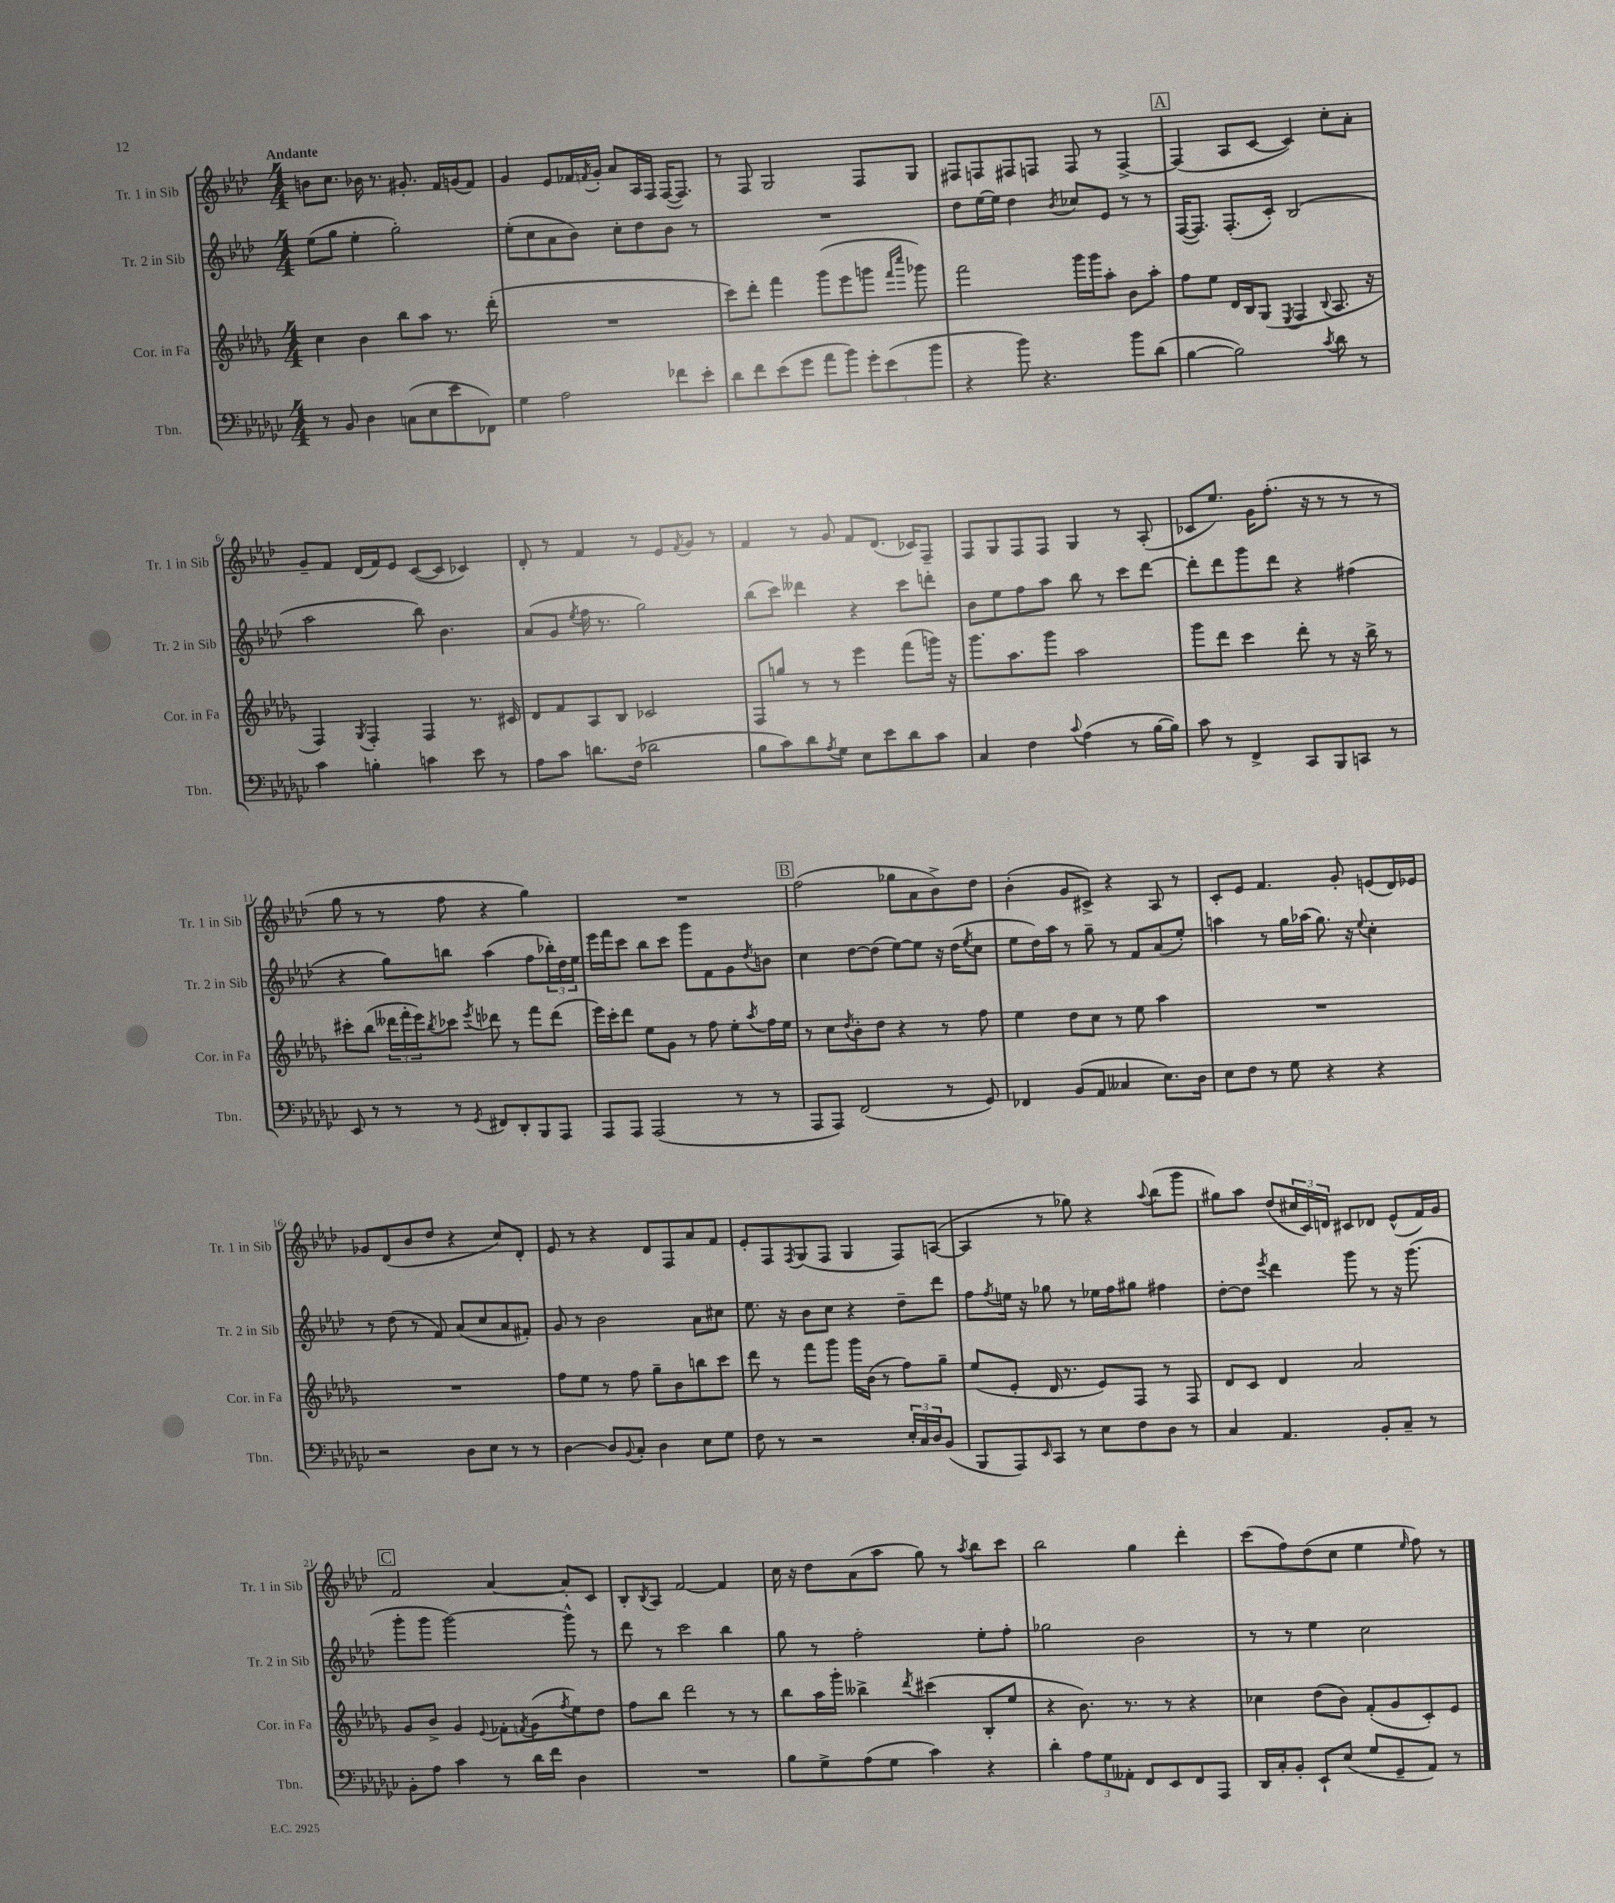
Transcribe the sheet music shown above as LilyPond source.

<<
\new StaffGroup <<
\new Staff = "s0" \with { instrumentName = "Tr. 1 in Sib" shortInstrumentName = "Tr. 1 in Sib" } {
    \clef treble \key aes \major \numericTimeSignature \time 4/4 \tempo "Andante"
    b'8 c''8. bes'16 r8. gis'8.-. f'16 g'16( f'8) |
    g'4 ees'8 fes'16 \acciaccatura { f'8 } g'16-. aes'8 aes16 f16 f16~( f8.) |
    r8 f8 g2 f8 g8 |
    fis8 f8 fis8 f8 f8 r8 f4~-> |
    \mark \markup { \box "A" } f4( aes8 c'8~ c'4) c''8-. aes'8-. |
    g'8-- f'8 des'16( f'16) ees'8 c'8~( c'8 ces'4) |
    des'8-. r8 f'4 r8 ees'8 \acciaccatura { f'8 } g'8 r8 |
    f'4 r8 g'8 f'8 des'8.( ces'16) f8-- |
    f8 g8 f8 f8 g4 r8 aes8-.( |
    ces'8 ees''8.) g'16 f''8.-.( r16 r8 r8 r8 |
    g''8 r8 r8 f''8 r4 g''4) |
    R1 |
    \mark \markup { \box "B" } f''2( ges''8 aes'8 bes'8->) des''8 |
    bes'4-.( g'8 cis'8->) r4 aes8 r8 |
    c'8-. ees'8 f'4. g'8-. e'8( des'16) ees'16 |
    ges'8 des'8( bes'8 des''8 r4 c''8) des'8-. |
    ees'8 r8 r4 des'8 f8 aes'8 f'8 |
    ees'8-. f8 \acciaccatura { f8 } g8( f8 g4 f8) a8~( |
    a4 r8 ges''8) r4 \appoggiatura { aes''8 } bes''8( g'''8 |
    gis''8) aes''8 des''8( \tuplet 3/2 { cis''16 c'16) d'16 } cis'8 des'8 ees'8-^( f'16) g'16 |
    \mark \markup { \box "C" } f'2 aes'4~ aes'8-. c'8 |
    bes8-. \acciaccatura { bes8 } aes8 f'2~ f'4 |
    c''16 r16 des''8 aes'8( aes''8 g''8) r8 \acciaccatura { aes''8 } bes''8 c'''8 |
    bes''2 g''4 des'''4-. |
    c'''8( f''8) des''8( c''8 ees''4 \grace { ees''16 } f''8) r8 \bar "|." |
}
\new Staff = "s1" \with { instrumentName = "Tr. 2 in Sib" shortInstrumentName = "Tr. 2 in Sib" } {
    \clef treble \key aes \major \numericTimeSignature \time 4/4
    ees''8( g''8 ees''4-. g''2-.) |
    ees''8-.( c''8 aes'8 bes'8) c''8-. des''8 bes'8 r8 |
    R1 |
    des''8 ees''16~ ees''16 des''4 \acciaccatura { bes'8 } ces''8 ees'8 r8 r8 |
    \mark \markup { \box "A" } f16~( f8.) f8.-.( c'16-.) bes2( |
    aes''2 bes''8) bes'4. |
    aes'8( g'8 \acciaccatura { ees''8 } f''16 r8. g''2) |
    bes''8( c'''8) deses'''4 r4 c'''8 d'''8-. |
    bes'8 ees''8 f''8 aes''8 bes''8 r8 c'''8 des'''8~ |
    des'''8-. des'''8 g'''8 des'''8 r4 fis''4( |
    r4 g''8) b''8 aes''4( f''8 \tuplet 3/2 { bes''16-.) des''16 ees''16 } |
    ees'''16 f'''16 c'''8 bes''8 c'''8 g'''8 f'8 g'8 \acciaccatura { des''8 } b'8 |
    \mark \markup { \box "B" } c''4 des''8~ des''8( ees''8~) ees''8 r16 des''16( \acciaccatura { ees''8 } c''8 |
    ees''8 des''16) aes''16 r8 g''8-- r8 f'8 aes'8( ees''8-.) |
    a''4 r8 g''16 aes''16( g''8.) r16 \appoggiatura { ees''8 } c''4-. |
    r8 des''8( r8 f'8) aes'8( c''8 aes'8 fis'8-.) |
    g'8 r8 bes'2 aes'8 cis''8 |
    ees''8. r16 bes'8 c''8 r4 des''8-- des'''8 |
    f''8 \acciaccatura { f''8 } e''16 r16 ges''8 r8 ees''16 f''16 gis''8 fis''4 |
    des''8~-. des''8 \acciaccatura { ees'''8 } des'''4 g'''8 r8 r16 g'''8.( |
    \mark \markup { \box "C" } g'''8-. g'''8 g'''2~) g'''8-^ r8 |
    des'''8 r8 c'''2 bes''4 |
    g''8 r8 f''2-. ees''8-. f''8-. |
    ges''2 bes'2 |
    r8 r8 ees''4 c''2 \bar "|." |
}
\new Staff = "s2" \with { instrumentName = "Cor. in Fa" shortInstrumentName = "Cor. in Fa" } {
    \clef treble \key des \major \numericTimeSignature \time 4/4
    c''4 bes'4 bes''8 aes''8 r8. des'''16-.( |
    R1 |
    c'''8) des'''8-. f'''4 ges'''8( ees'''8 g'''8 \grace { f'''16 c''''16 } ges'''8) |
    f'''2 ges'''16 ges'''16 aes''8-. bes'8 aes''8-. |
    \mark \markup { \box "A" } f''8 ees''8 des'16 bes16 ges8( \acciaccatura { ees8 } f4 \appoggiatura { bes8 } aes8. r16 |
    f4) \acciaccatura { ges8 } f4-. f4 r8. cis'16 |
    des'8 f'8 aes8 bes8 ces'2 |
    f8 g''8 r8 r8 ees'''4 f'''8( g'''16) r16 |
    ges'''8. aes''8. ges'''8 aes''2 |
    ges'''8 des'''8 c'''4 des'''8-. r8 r16 bes''16-> r8 |
    cis'''8-. bes''8( \tuplet 3/2 { deses'''16 f'''16-. ees'''16) } \acciaccatura { bes''8 } ces'''8 \acciaccatura { ees'''8 } des'''8 r8 f'''8 des'''8( |
    ees'''16) c'''16-. des'''8 ees''8 ges'8 r8 f''8 ees''8-. \acciaccatura { aes''8 } f''16 ees''16 |
    \mark \markup { \box "B" } r8 c''8 \acciaccatura { des''8 } bes'8-. des''8 r4 r8 f''8 |
    ees''4 des''8 c''8 r8 ees''8 aes''4 |
    R1 |
    R1 |
    f''8 ees''8 r8 f''8 ges''8-- bes'8 b''8 c'''8 |
    des'''8 r8 f'''8 ges'''8 ges'''16 bes'16( r8 f''8) ges''8-- |
    ees''8( ees'8-. des'16 r8. ees'8) f8 r8 f8 |
    des'8 c'8 des'4 aes'2 |
    \mark \markup { \box "C" } ges'8 bes'8-> ges'4 \appoggiatura { ees'8 } fes'8-. \acciaccatura { f'8 } ges'8( \acciaccatura { f''8 } ees''8) des''8 |
    f''8 bes''8 des'''2 r8 r8 |
    bes''8 aes''16 ges'''16-. beses''4-> \acciaccatura { des'''8 } cis'''4( bes8-. ees''8 |
    r4 bes'8.) r8. r8 r4 |
    ces''4 des''8( bes'8) f'8-.( ges'8 c'8-.) ees'8 \bar "|." |
}
\new Staff = "s3" \with { instrumentName = "Tbn." shortInstrumentName = "Tbn." } {
    \clef bass \key ges \major \numericTimeSignature \time 4/4
    r8 bes,8 des4 c8( ees8 ees'8 fes,8) |
    ges4 aes2 fes'8 ees'8-. |
    des'8 f'8 ees'8( ges'8 aes'8 bes'8) \tuplet 3/2 { ges'8-. ees'8( bes'8 } |
    r4 bes'8) r4. bes'8 des'8( |
    \mark \markup { \box "A" } bes4~ bes2) \acciaccatura { ces'8 } des'8 r8 |
    ces'4 b4-. c'4 ees'8 r8 |
    aes8 ces'8 d'8. f16( des'2 |
    bes8 ces'8) des'8 \acciaccatura { aes8 } ges8 ees8 ees'8 des'8 ces'8 |
    ces4 f4 \appoggiatura { ces'8 } aes4( r8 bes16~ bes16) |
    ces'8 r8 f,4-> ces,8 bes,,8 c,8 r8 |
    ees,8 r8 r8 r8 \acciaccatura { ges,8 } fis,8 des,8-. bes,,8 aes,,8 |
    aes,,8 aes,,8 aes,,2( r8 r8 |
    \mark \markup { \box "B" } aes,,8 aes,,8) f,2( r8 ges,8) |
    fes,4 bes,8( aes,8 ceses4 ees8.) des16 |
    ees8 f8 r8 ges8 r4 r4 |
    r2 des8 ees8 r8 r8 |
    des4~ des8 \appoggiatura { bes,8 } ces8-. des4 ees8 ges8 |
    f8 r8 r2 \tuplet 3/2 { ees16-. ces16 des16 } bes,8( |
    bes,,8 aes,,8) \grace { ees,16 } ces,8 r8 ees8 f8 des8 r8 |
    ces4 aes,4. bes,8-. ces8-- r8 |
    \mark \markup { \box "C" } bes,8-. aes8 ces'4 r8 des'16 f'16 des4 |
    R1 |
    bes8 ges8-> aes8( ges8 ces'4) r4 |
    des'4-. \tuplet 3/2 { aes8 ges8 aeses,8-. } f,8 ees,8 f,8 aes,,8 |
    des,16 ces16-. bes,8-. ees,8-! ees8( ges8 ges,8-- aes,8) r8 \bar "|." |
}
>>
>>
